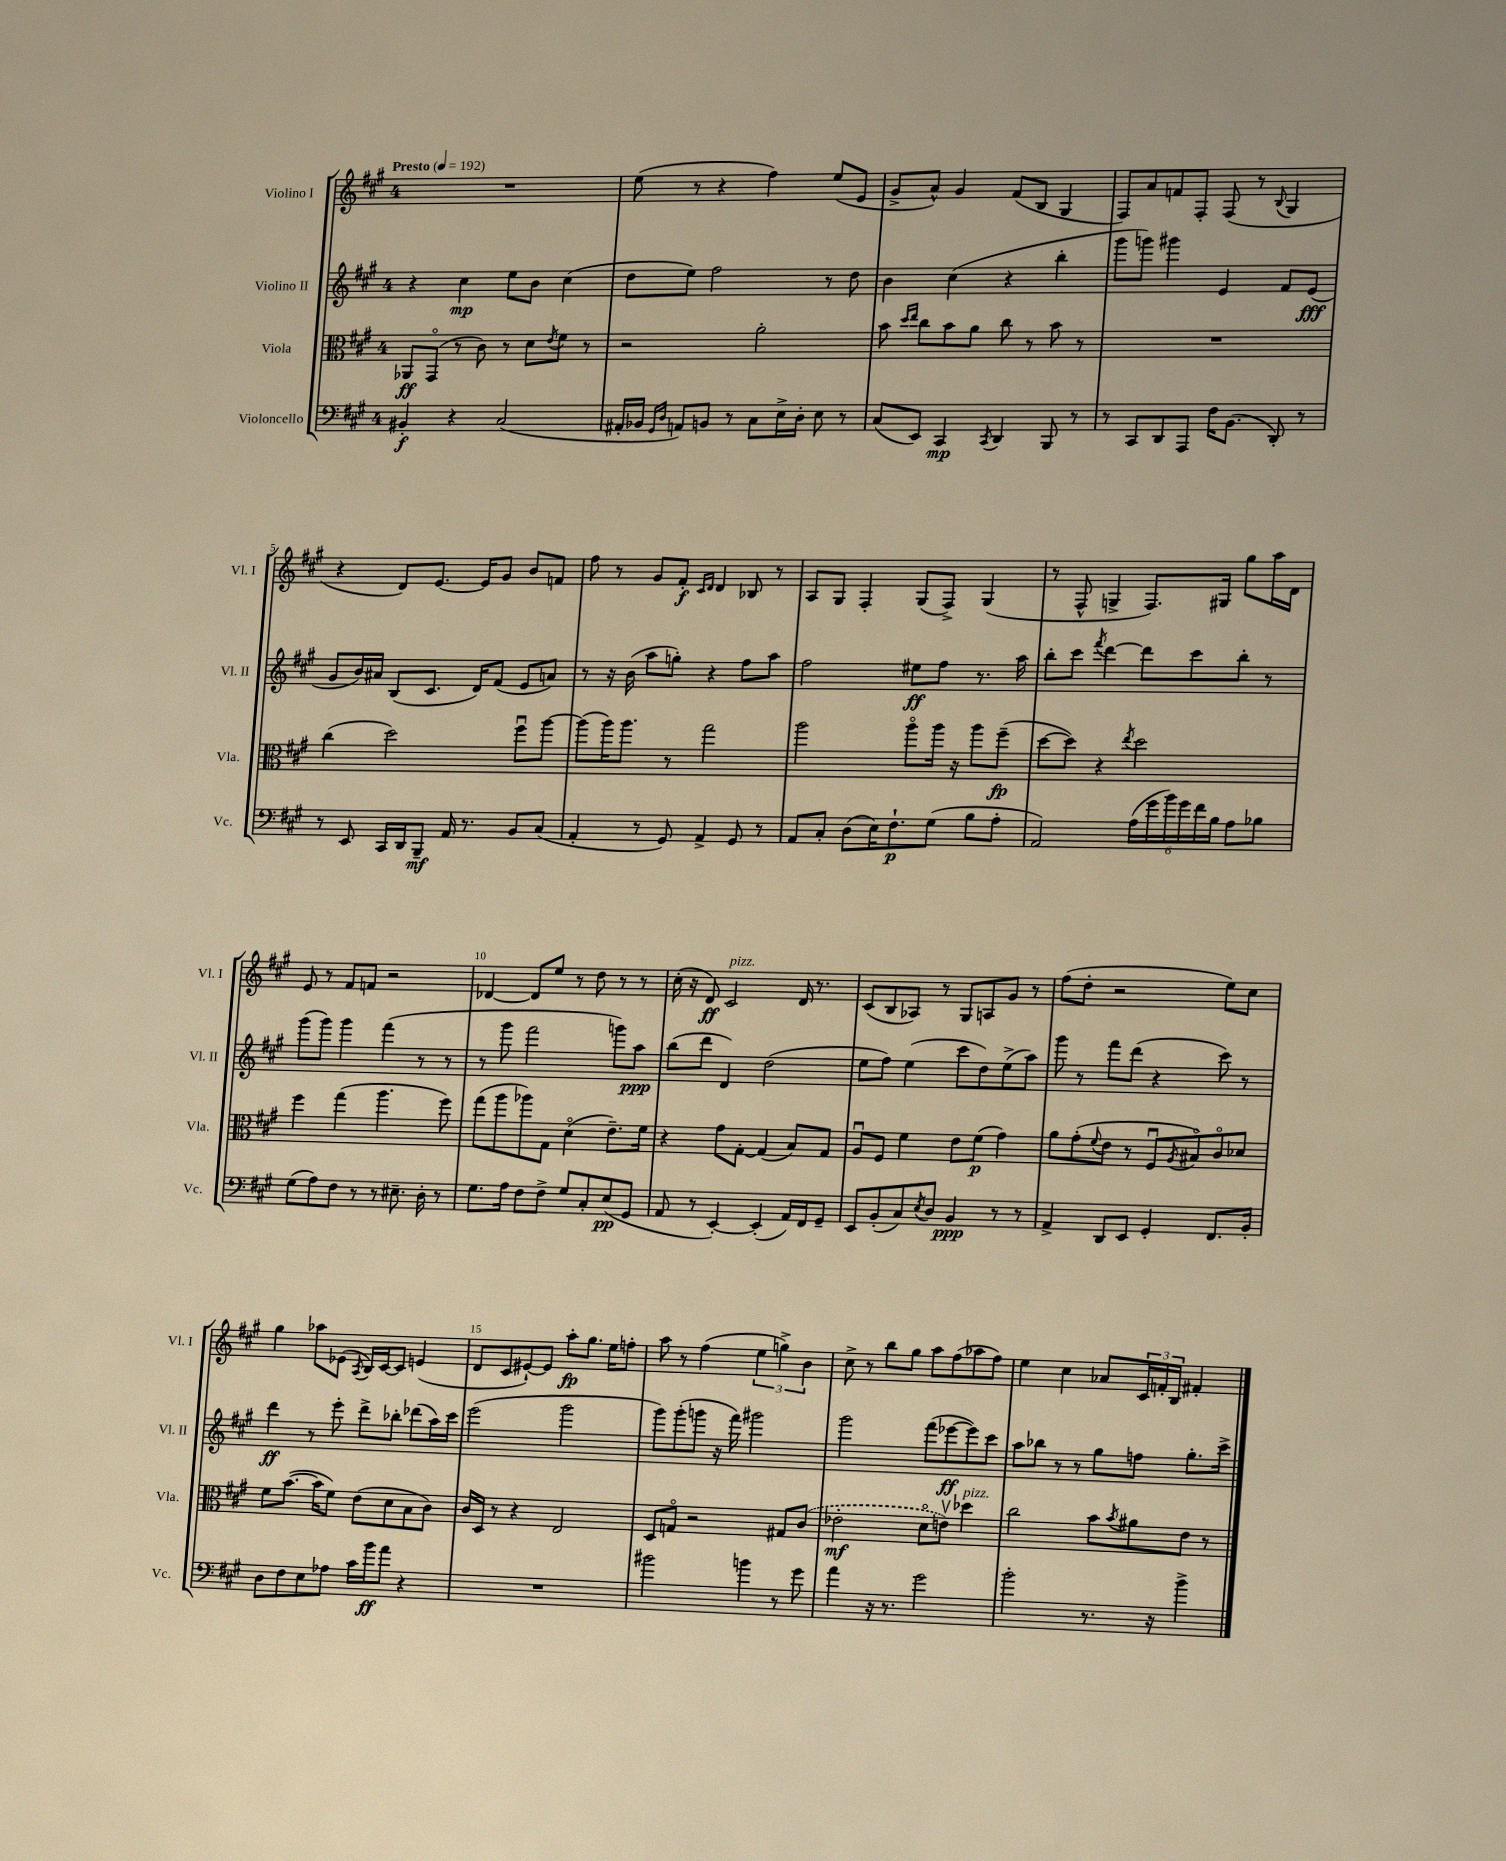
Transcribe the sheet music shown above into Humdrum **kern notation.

**kern	**kern	**kern	**kern
*staff4	*staff3	*staff2	*staff1
*clefF4	*clefC3	*clefG2	*clefG2
*k[f#c#g#]	*k[f#c#g#]	*k[f#c#g#]	*k[f#c#g#]
*M4/4	*M4/4	*M4/4	*M4/4
*MM192	*MM192	*MM192	*MM192
4BB#'/	8AA-/L	4r	1r
.	(8GG#o/J	.	.
4r	8r	4cc#\	.
.	8c#\)	.	.
(2C#/	8r	8ee\L	.
.	8d\L	8b\J	.
.	8qe/	.	.
.	8f#\J	(4cc#\	.
.	8r	.	.
=	=	=	=
16AA#'/LL	2r	8dd\L	(8ee\
16BB-/JJ	.	.	.
16qqGG#/LL	.	.	.
16qqD/JJ	.	.	.
8AA/L)	.	8ee\J)	8r
8BB/J	.	2ff#\	4r
8r	.	.	.
8C#\L	2a'\	.	4ff#\)
16E^\L	.	.	.
16D'\JJ	.	.	.
8E\	.	8r	(8ee/L
8r	.	8dd\	8e/J
=	=	=	=
(8C#/L	8b\	4b\	8g#^/L
.	16qqdd/LL	.	.
.	16qqee/JJ	.	.
8EE/J)	8cc#\L	.	8a^^/J)
4CC#/	8b\	(4cc#\	4g#/
.	8a\J	.	.
8qCC#/	.	.	.
4DD/	8cc#\	4r	(8f#/L
.	8r	.	8B/J
8BBB/	8b\	4bb'\	4G#/
8r	8r	.	.
=	=	=	=
8r	1r	8ggg#\L	8F#/L)
8CC#/L	.	8ggg\J)	8a/
8DD/	.	4ggg#\	8f/
8AAA/J	.	.	8F#'/J
16F#\LK	.	4e/	(8F#/
(8.BB\J	.	.	.
.	.	.	8r
.	.	.	8qqB/
8DD'/)	.	8f#/L	4G#/
8r	.	(8e/J	.
=	=	=	=
8r	(4cc#\	8g#/L	4r
8EE/	.	16b/L)	.
.	.	16a#/JJ	.
16CC#/LL	2dd\)	(8B/L	8d/L)
16DD/J	.	.	.
8BBB~/J	.	8.c#/J	[8.e/J
16AA/	.	.	.
8.r	.	16d/LK)	16e/]LK
.	.	(8f#/J	8g#/J
8BB/L	8ff#u\L	8e/L	8b/L
(8C#/J	[8aa\J	8a/J)	8f/J
=	=	=	=
4AA'/	(8aa\]L	8r	8ff#\
.	16aa\K)	16r	8r
.	8.aa\J	(16b\	.
8r	.	8aa\L	8g#/L
8GG#/)	8r	8gg'\J)	8f#'/J
.	.	.	16qqc#/LL
.	.	.	16qqd/JJ
4AA^/	2gg#\	4r	4d/
8GG#/	.	8ff#\L	8B-/
8r	.	8aa\J	8r
=	=	=	=
8AA/L	2aa\	2ff#\	8A/L
8C#'/J	.	.	8G#/J
(8D\L	.	.	4F#'/
16E\K)	.	.	.
8.F#`\	.	.	.
.	8aao\L	8ee#\L	(8G#/L
(8G#\J	16aa\Jk	8ff#\J	8F#^/J)
.	16r	.	.
8B\L	8aa\L	8.r	(4G#/
8A'\J	(8ff#~\J	.	.
.	.	16aa\	.
=	=	=	=
2AA/)	[8dd\L	8bb'\L	8r
.	8dd\]J)	8ccc#\J	8F#^^/
.	.	8qfff#/	.
.	4r	[4ddd\	4G^/
.	8qee/	.	.
(24A\LL	2dd\	8ddd\]L	8.F#/L)
24g#\	.	.	.
24b\)	.	.	.
24g#\	.	8ccc#\	.
24f#\	.	.	.
.	.	.	16G#/Jk
24B\JJ	.	.	.
8A\L	.	8bb'\J	8gg#\L
8B-\J	.	8r	16aa\L
.	.	.	16d\JJ
=	=	=	=
(8G#\L	4ff#\	(8ggg#\L	8e/
8A\)	.	8ggg#\J)	8r
8F#\J	(4gg#\	4ggg#\	8f#/L
8r	.	.	8f/J
8r	4.aa\	(4fff#\	2r
8.E#~\	.	.	.
.	.	8r	.
16D'\	.	.	.
8r	8ff#\)	8r	.
=	=	=	=
8.G#\L	(8gg#\L	8r	[4d-/
.	8aa\	8ggg#\	.
16A\Jk	.	.	.
8F#\L	8aa-\)	2fff#\	8d-/]L
8F#^\J	8G#\J	.	8ee/J
8G#/L	(4do\	.	8r
8C#'/	.	.	8dd\
(8E/	8.e~\L)	8ggg\L)	8r
8GG#/J	.	8aa\J	8r
.	16f#\Jk	.	.
=	=	=	=
8AA/	4r	(8bb\L	(16cc#'\
.	.	.	16r
8r	.	8ddd\J	8d/)
[4EE'/)	8g#\L	4d/)	2c#/
.	[8G#'\J	.	.
(4EE'/]	(4G#/]	(2dd\	.
16AA/LL)	8B/L)	.	16d/
16FF#/J	.	.	8.r
8GG#~/J	8G#/J	.	.
=	=	=	=
8EE/L	8Au/L	8ee\L	(8c#/L
(8BB'/	8F#/J	8ff#\J)	8B/
8C#/)	4f#\	(4ee\	8A-/J)
8qE/	.	.	.
8D/J	.	.	8r
4BB/	8e\L	8ccc#\L	8G#/L
.	(8f#\J	8dd\)	8A/
8r	4g#\)	(8ee^\	8g#/J
8r	.	8aa\J)	8r
=	=	=	=
4AA^/	8a\L	8ggg#\	(8ff#\L
.	(8g#'\	8r	8dd'\J
.	8qqf#/	.	.
8DD/L	8e\J	8fff#\L	2r
8EE/J	8r	(8ddd\J	.
4GG#'/	8F#u/L	4r	.
.	8qA/	.	.
.	8B#o/)	.	.
8.FF#/L	8c#o/	8ccc#\)	8ee\L)
.	8d-/J	8r	8cc#\J
16BB'/Jk	.	.	.
=	=	=	=
8D\L	8f#\L	4ddd\	4gg#\
8F#\	([8.b\J	.	.
8E\	.	8r	8aa-\L
.	16b\]LK	.	.
8A-\J	8f#\J)	8eee'\	(8e-\J
.	.	.	8qA/
16c#\LL	(8e\L	8ddd^\L	16B/LL)
16b\J	.	.	[16c#/J
8a\J	8d\	8bb-'\J	8c#/]J
4r	8B\	(8ddd-\L	(4e/
.	8c#\J)	16aa\L)	.
.	.	16ccc#\JJ	.
=	=	=	=
1r	16c#/LL	(2eee\	8d/L
.	16D/JJ	.	.
.	8r	.	8c#/
.	4r	.	[8e#`/)
.	.	.	8e#/]J
.	2E/	2ggg#\	8aa'\L
.	.	.	8.gg#\J
.	.	.	16ee\LK
.	.	.	8ff'\J
=	=	=	=
2b#\	8D/L	8ggg#\L)	8aa\
.	8Go/J	(8ggg#'\	8r
.	2r	8ggg\J	(4ff#\
.	.	16r	.
.	.	16fff#\)	.
4b\	.	2ggg#\	6ee\
.	.	.	6gg^\)
8r	8G#/L	.	.
.	.	.	6b\
8g#\	(8c#/J	.	.
=	=	=	=
4a\	2e-'\	2ggg#\	8cc#^\
.	.	.	8r
16r	.	.	8bb\L
8.r	.	.	.
.	.	.	8gg#\J
2g#\	8do\L	(8fff#\L	8aa\L
.	8ev\J)	[8eee-\	(8ff#\
.	4dd-\	8eee-\])	8aa-\
.	.	8ccc#\J	8ff#\J)
=	=	=	=
2b'\	2cc#\	8aa\L	4ee\
.	.	8bb-\J	.
.	.	8r	4cc#\
.	.	8r	.
8.r	8b\L	8gg#\L	8a-/L
.	8qb/	.	.
.	8a#\	8ff\J	24c#/L
.	.	.	24f'/
16r	.	.	.
.	.	.	24B/JJ
4b^\	8e\J	8.gg#'\L	4f#'/
.	8r	.	.
.	.	16ccc#^\Jk	.
==	==	==	==
*-	*-	*-	*-
